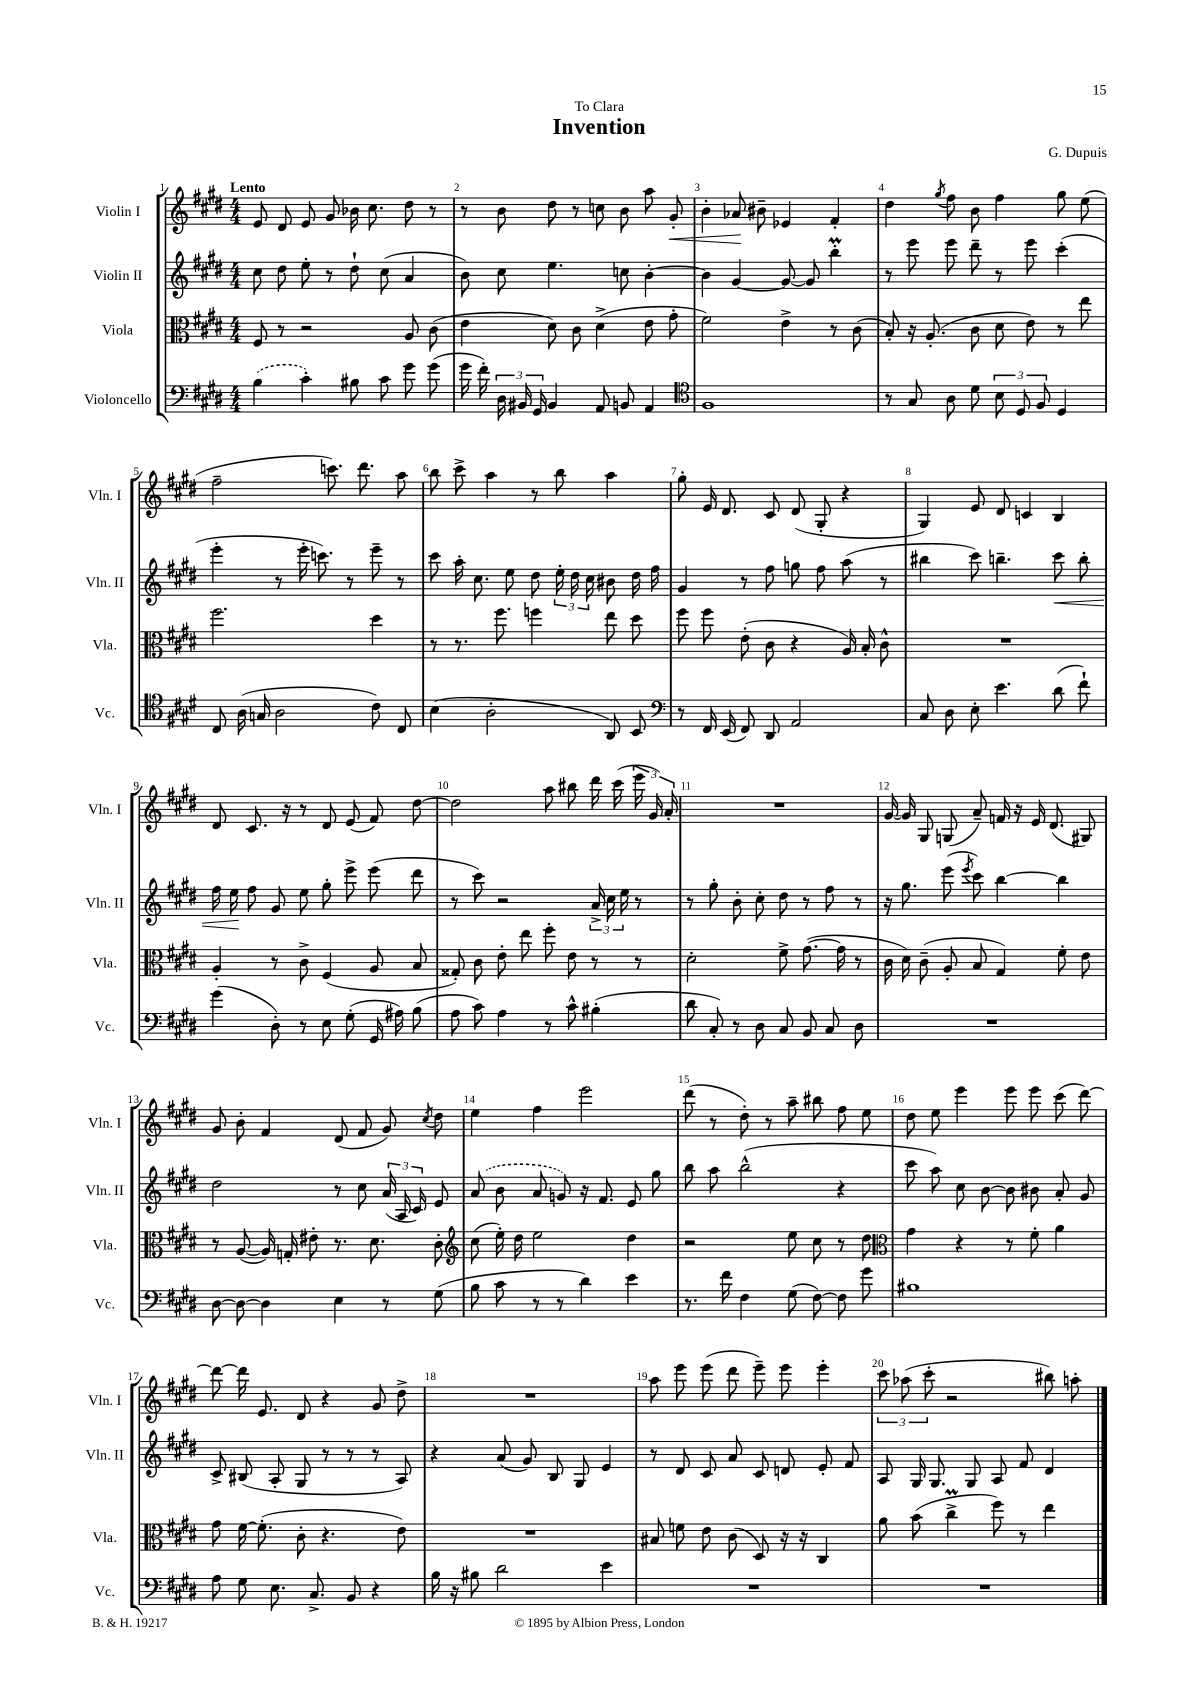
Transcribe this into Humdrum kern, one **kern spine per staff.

**kern	**kern	**kern	**kern
*staff4	*staff3	*staff2	*staff1
*clefF4	*clefC3	*clefG2	*clefG2
*k[f#c#g#d#]	*k[f#c#g#d#]	*k[f#c#g#d#]	*k[f#c#g#d#]
*M4/4	*M4/4	*M4/4	*M4/4
(4B\	8F#/	8cc#\	8e/
.	8r	8dd#\	8d#/
4c#'\)	2r	8ee'\	8e/
.	.	8r	8g#/
8B#\	.	8dd#`\	16b-\
.	.	.	8.cc#\
8c#\	.	(8cc#\	.
8g#\	8A/	4a/	8dd#\
(8g#\	(8c#\	.	8r
=	=	=	=
16g#\	4e\	8b\)	8r
16f#'\)	.	.	.
24D#\	.	8cc#\	8b\
24BB#/	.	.	.
24GG#/	.	.	.
4BB#/	8d#\)	4.ee\	8dd#\
.	8c#\	.	8r
8AA/	(4d#^\	.	8cc\
8BB/	.	8cc\	8b\
4AA/	8e\	[4b'\	8aa\
.	8g#'\	.	8g#'/
=	=	=	=
*clefC4	*	*	*
1F#	2f#\)	4b\]	4b'\
.	.	[4g#/	8a-/
.	.	.	8b#~\
.	4e^\	8g#/_	4e-/
.	.	8g#/]	.
.	8r	4bb'\	4f#'/
.	(8c#\	.	.
=	=	=	=
8r	8B'/)	8r	4dd#\
8G#/	16r	8eee\	.
.	(8.A'/	.	.
.	.	.	8qgg#/
8A\	.	8eee\	8ff#\
8d#\	8c#\	8ddd#~\	8b\
12B\	8d#\	8r	4ff#\
12D#/	.	.	.
.	8e\)	8eee\	.
12F#/	.	.	.
4D#/	8r	(4ccc#'\	8gg#\
.	8ee\	.	(8ee\
=	=	=	=
8C#/	2.ff#\	4eee'\	2ff#~\
(16A\	.	.	.
16G/	.	.	.
2A\	.	8r	.
.	.	16eee'\	.
.	.	8.ccc\)	.
.	.	.	8.ccc\)
.	.	8r	.
.	.	.	8.ddd#\
8c#\)	4dd#\	8eee~\	.
8C#/	.	8r	8aa\
=	=	=	=
(4B\	8r	8ccc#\	8bb\
.	8.r	16aa'\	8ccc#^\
.	.	8.cc#\	.
2A'\	.	.	4aa\
.	8.ff#\	.	.
.	.	8ee\	.
.	4ff\	8dd#\	8r
.	.	24ee'\	8bb\
.	.	24dd#\	.
.	.	24cc#\	.
8AA/)	8ee\	8b#\	4aa\
8BB/	8dd#\	16dd#\	.
.	.	16ff#\	.
=	=	=	=
*clefF4	*	*	*
8r	8ff#\	4g#/	8gg#'\
16FF#/	8ff#\	.	16e/
(16EE/	.	.	8.d#/
8FF#/)	(8e'\	8r	.
8DD#/	8c#\	8ff#\	8c#/
2AA/	4r	8gg\	(8d#/
.	.	8ff#\	8G#'/
.	16A/)	(8aa\	4r
.	16B'/	.	.
.	8c#^^\	8r	.
=	=	=	=
8C#/	1r	4bb#\	4G#/)
8D#\	.	.	.
8E'\	.	8ccc#\)	8e/
4.e\	.	4.bb~\	8d#/
.	.	.	4c/
(8d#\	.	8ccc#\	4B/
8f#`\)	.	8bb'\	.
=	=	=	=
(4g#\	4A'/	16ff#\	8d#/
.	.	16ee\	.
.	.	8ff#\	8.c#/
8D#'\)	8r	8g#/	.
.	.	.	16r
8r	8c#^\	8ee\	8r
8E\	(4F#/	8gg#'\	8d#/
(8G#'\	.	8eee^\	(8e/
16GG#/	8A/	(8eee\	8f#/)
16A#\)	.	.	.
(8B\	8B/	8ddd#\	[8dd#\
=	=	=	=
8A\	8G##'/)	8r	2dd#\]
8c#\)	8c#\	8ccc#\)	.
4A\	8e'\	2r	.
.	8ee\	.	.
8r	8ff#'\	.	8aa\
8c#^^\	8e\	.	8bb#\
(4B#'\	8r	24a^/	16ddd#\
.	.	24cc#\	.
.	.	.	(16ccc#\
.	.	24ee\	.
.	8r	8r	24eee\
.	.	.	24g#/)
.	.	.	24a'/
=	=	=	=
8d#\	2d#'\	8r	1r
8C#'/)	.	8gg#'\	.
8r	.	8b'\	.
8D#\	.	8cc#'\	.
8C#/	8f#^\	8dd#\	.
8BB/	([8.g#\	8r	.
8C#/	.	8ff#\	.
.	16g#\]	.	.
8D#\	8r	8r	.
=	=	=	=
1r	16c#\	16r	[16g#/
.	16d#\)	8.gg#\	16g#/]
.	(8c#~\	.	8G#/
.	8A'/	(8eee\	(8G/
.	.	8qeee/	.
.	8B/	8ccc#\)	8a~/)
.	4G#/)	[4bb\	16f/
.	.	.	16r
.	.	.	16e/
.	.	.	(8.d#/
.	8f#'\	4bb\]	.
.	8e\	.	8G#/)
=	=	=	=
[8D#\	8r	2dd#\	8g#/
8D#\_	([8A/	.	8b'\
4D#\]	16A/])	.	4f#/
.	16G'/	.	.
.	8e#'\	.	.
4E\	8.r	8r	(8d#/
.	.	8cc#\	8f#/
.	8.d#\	.	.
8r	.	(24a/	8g#/)
.	.	24A/	.
.	.	24c#/)	.
.	.	.	8qcc#/
(8G#\	8c#'\	8e/	8dd#\
=	=	=	=
*	*clefG2	*	*
8B\	(8cc#\	(8a/	4ee\
8c#\	16ee'\)	8b\	.
.	16dd#\	.	.
8r	2ee\	8a/	4ff#\
8r	.	8g/)	.
4d#\)	.	16r	2eee\
.	.	8.f#/	.
4e\	4dd#\	8e/	.
.	.	8gg#\	.
=	=	=	=
8.r	2r	8bb\	(8ddd#\
.	.	8aa\	8r
16f#\	.	.	.
4F#\	.	(2bb^^\	8dd#'\)
.	.	.	8r
(8G#\	8ee\	.	8aa~\
[8F#\)	8cc#\	.	8bb#\
8F#\]	8r	4r	8ff#\
8g#\	8dd#\	.	8ee\
=	=	=	=
*	*clefC3	*	*
1B#	4g#\	8ccc#\	8dd#\
.	.	8aa\)	8ee\
.	4r	8cc#\	4eee\
.	.	[8b\	.
.	8r	8b\]	8eee\
.	8f#'\	8b#\	8eee\
.	4a\	8a'/	(8ccc#\
.	.	8g#/	[8ddd#\)
=	=	=	=
8A\	8g#\	8c#^/	8ddd#\_
8G#\	[16f#\	(8B#/	16ddd#\]
.	(8.f#'\]	.	8.e/
8.E\	.	8A'/	.
.	8c#'\	8G#/	8d#/
8.C#^/	.	.	.
.	4.r	8r	4r
8BB/	.	8r	.
4r	.	8r	8g#/
.	8e\)	8A/)	8dd#^\
=	=	=	=
16B\	1r	4r	1r
16r	.	.	.
8B#\	.	.	.
2d#\	.	(8a/	.
.	.	8g#/)	.
.	.	8B/	.
.	.	8G#/	.
4e\	.	4e/	.
=	=	=	=
1r	8B#/	8r	8aa\
.	8f\	8d#/	8eee\
.	8e\	8c#/	(8eee\
.	(8c#\	8a/	8ddd#\
.	8D#/)	8c#/	8eee~\)
.	16r	8d/	8eee\
.	16r	.	.
.	4C#/	8e'/	4eee'\
.	.	8f#/	.
=	=	=	=
1r	8a\	8A/	12ccc#\
.	.	.	(12aa-\
.	(8b\	16G#/	.
.	.	.	12ccc#'\
.	.	8.G#/	.
.	4cc#^\	.	2r
.	.	8G#/	.
.	8ff#\)	8A/	.
.	8r	8f#/	.
.	4ee\	4d#/	8bb#\)
.	.	.	8aa'\
==	==	==	==
*-	*-	*-	*-
